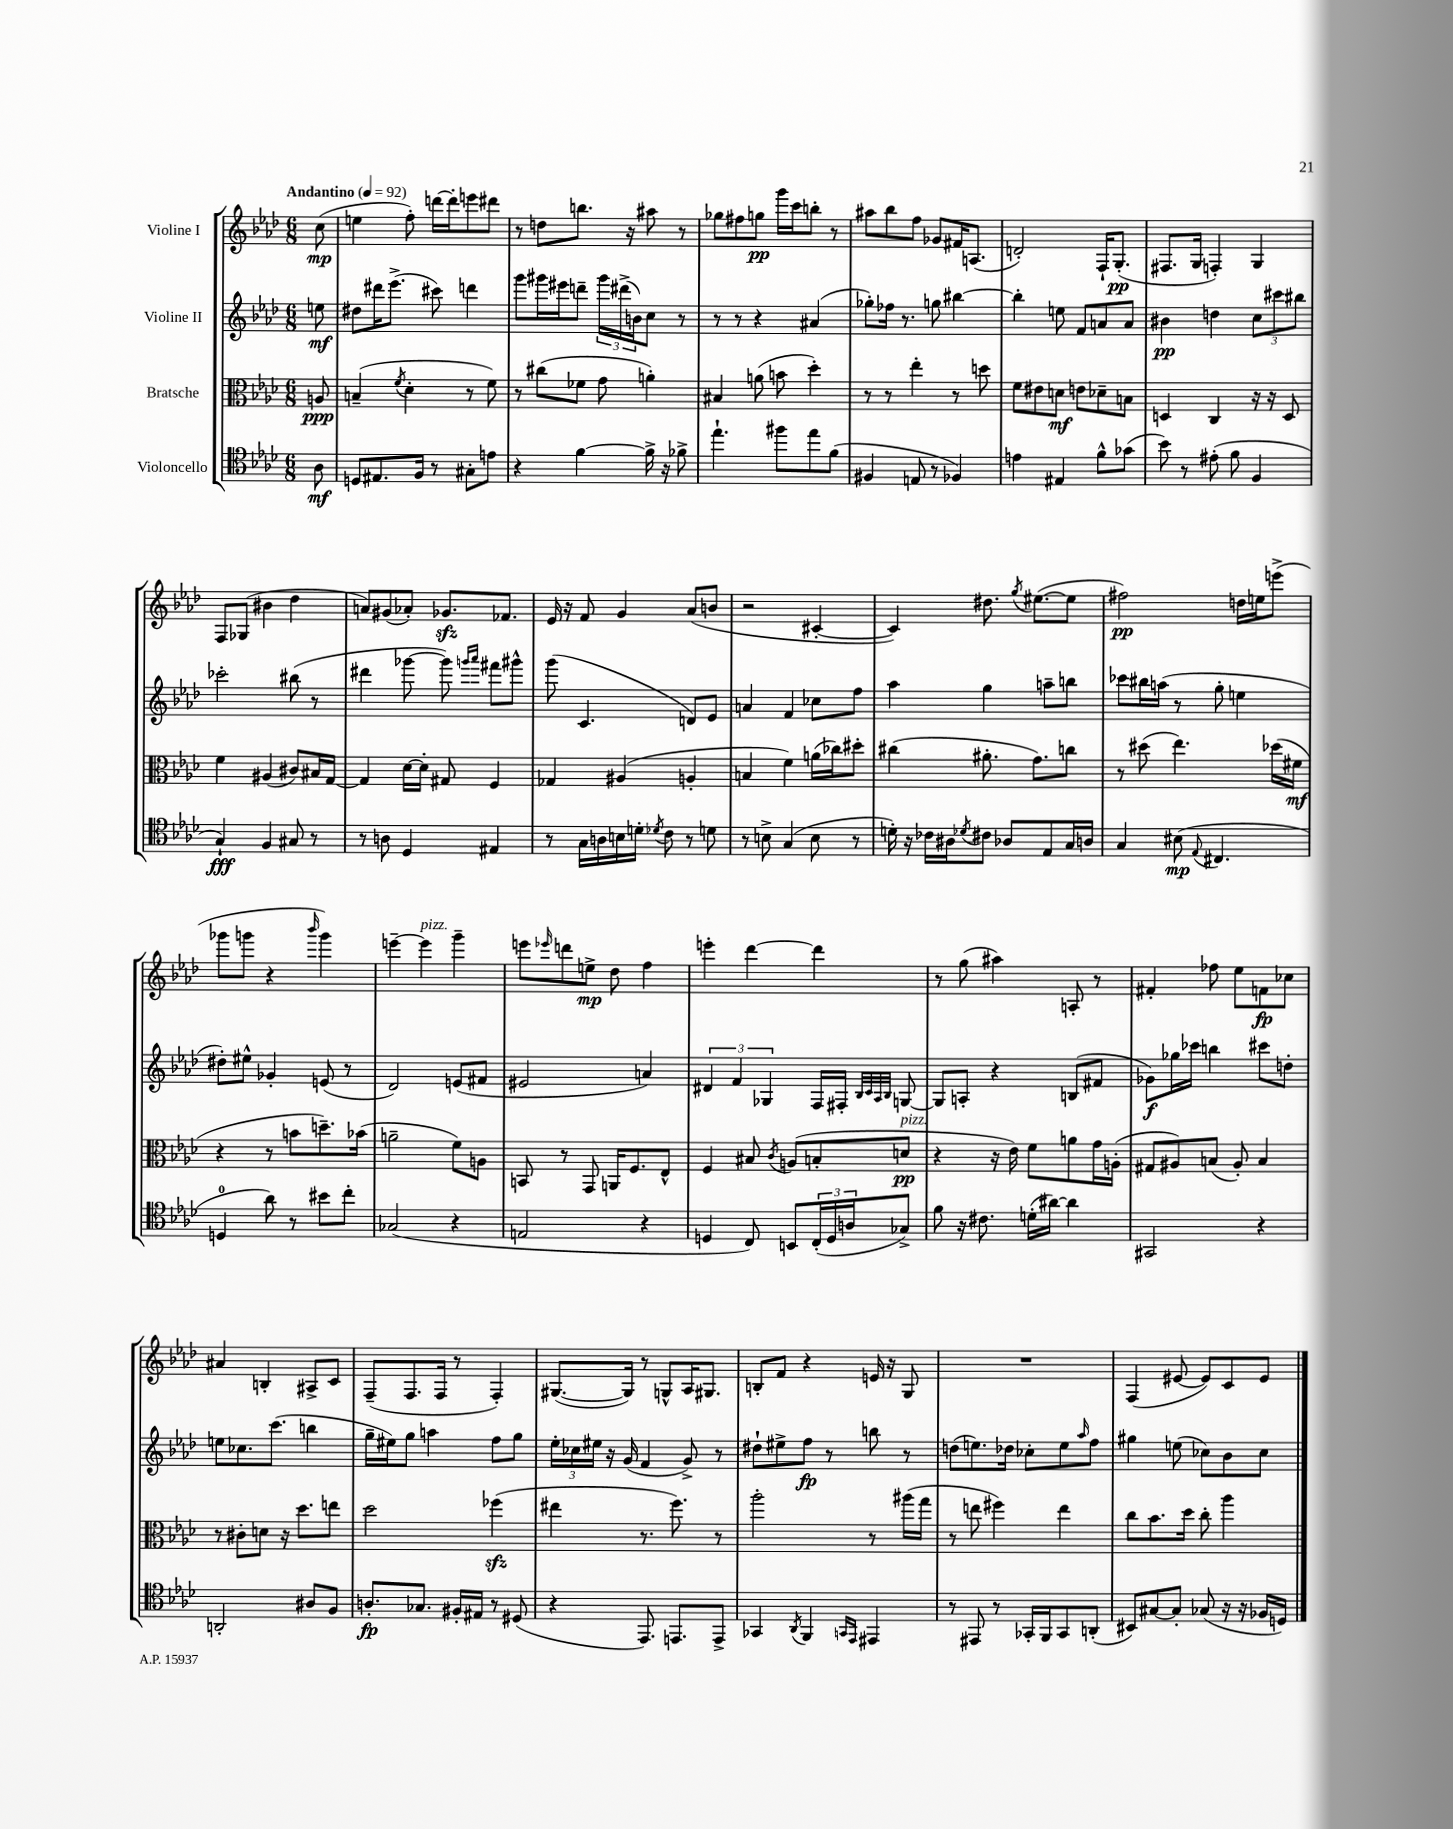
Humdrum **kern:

**kern	**kern	**kern	**kern
*staff4	*staff3	*staff2	*staff1
*clefC4	*clefC3	*clefG2	*clefG2
*k[b-e-a-d-]	*k[b-e-a-d-]	*k[b-e-a-d-]	*k[b-e-a-d-]
*M6/8	*M6/8	*M6/8	*M6/8
*MM92	*MM92	*MM92	*MM92
8A-	8A	8ee	(8cc
=	=	=	=
8D	(4B~	8dd#	4ee
8.E#	.	16ddd#	.
.	.	(8.eee-^	.
.	8qf	.	.
.	4d-'	.	8ff')
16F	.	.	.
8r	.	8ccc#)	[16ddd
.	.	.	16ddd']
8G#'	8r	4ddd	8eee
8e	8f)	.	8ddd#
=	=	=	=
4r	8r	8ggg	8r
.	(8cc#	16ggg#	8dd
.	.	16eee#	.
[4f	8f-	8ddd~	8.bb
.	8g	24ggg#	.
.	.	(24ddd#^	.
.	.	.	16r
.	.	24b)	.
16f^]	4a')	8cc	8aa#
16r	.	.	.
8f-^	.	8r	8r
=	=	=	=
4.ee-`	4B#	8r	8gg-
.	.	8r	8ff#
.	(8a	4r	8gg
8ff#	8b	.	16ggg
.	.	.	16ccc
8ee-	4dd-')	(4a#	8bb'
(8f	.	.	8r
=	=	=	=
4F#	8r	8gg-')	8aa#
.	8r	16ff-	8bb-
.	.	8.r	.
8E	4ee-'	.	8ff
8r	.	8gg	8g-
4F-)	8r	[4bb#	16f#
.	.	.	(8.A
.	8dd	.	.
=	=	=	=
4e	8f	4bb#']	2d')
.	8e#	.	.
4E#	8d	8ee	.
.	8e	8f	.
8f^^	8d-~	8a	16F`
.	.	.	(8.G'
(8g-	8B	8a	.
=	=	=	=
8b-)	4D	4b#	8.F#
8r	.	.	.
.	.	.	16G
(8e#'	4C	4dd	4F')
8f	.	.	.
4F	16r	12cc	4G
.	16r	.	.
.	.	12ccc#	.
.	8D	.	.
.	.	12bb#	.
=	=	=	=
4G`)	4f	2ccc-'	8F
.	.	.	(8G-
4F	(4A#	.	4b#
8G#	8c#)	(8bb#	4dd-
8r	16B#	8r	.
.	[16G	.	.
=	=	=	=
8r	4G]	4ddd#	8a)
8A	.	.	(8g#
4D-	[16d-	[8ggg-	8a-')
.	16d-']	.	.
.	8G#	8ggg-])	8.g-
.	.	16qqggg	.
.	.	16qqaaa-	.
4E#	4F	8fff#	.
.	.	.	8.f-
.	.	8ggg#^^	.
=	=	=	=
8r	4G-	(8ggg	16e-
.	.	.	16r
16G	.	4.c	8f
16A	.	.	.
16B	(4A#	.	4g
16d'	.	.	.
8qd-	.	.	.
8c	.	.	.
8r	4A'	8d)	(8a-
8d	.	8e-	8b
=	=	=	=
8r	4B	4a	2r
8B^	.	.	.
(4G	4f)	4f	.
8B	(16a	8cc-	[4c#'
.	16cc-)	.	.
8r	8dd#'	8ff	.
=	=	=	=
16d')	(4cc#	4aa-	4c#])
16r	.	.	.
16c-	.	.	.
16A#	.	.	.
8qd-	.	.	.
8c#	8.a#'	4gg	8.dd#
8A-	.	.	.
.	.	.	8qgg
.	8.g)	.	([8.ee#
8E-	.	8aa~	.
16G	8cc	8bb	8ee#]
16A	.	.	.
=	=	=	=
4G	8r	8ccc-	2ff#)
.	(8dd#	16bb#	.
.	.	(16aa	.
(8B#	4.ee-)	8r	.
8qqE-	.	.	.
4.C#	.	8gg'	.
.	.	4ee	16dd
.	.	.	16ee
.	(16dd-	.	(8eee^
.	16f#	.	.
=	=	=	=
4D	4r	8dd#')	8ggg-
.	.	8ee#^^	8ggg
8a-)	8r	4g-'	4r
8r	8b	.	.
.	.	.	16qqbbb-
8b#	8.dd~)	(8e	4ggg)
8cc'	.	8r	.
.	(16b-	.	.
=	=	=	=
(2G-	2a~	2d-)	[4eee~
.	.	.	4eee]
4r	8f)	(8e	4ggg~
.	8A	8f#	.
=	=	=	=
2E	8BB	2e#	8eee
.	.	.	16qqeee-
.	8r	.	8ddd
.	8GG	.	8ee^
.	16AA	.	8dd-
.	8.F	.	.
4r	.	4a)	4ff
.	8E-^^	.	.
=	=	=	=
4D	4F	6d#	4eee'
.	.	6f	.
8C)	8B#	.	[4ddd-
.	.	6G-	.
.	8qc	.	.
8BB	(8A	.	.
(24C'	8B'	16F	4ddd-]
24D	.	.	.
.	.	16F#'	.
24A	.	.	.
.	.	32qqB-	.
.	.	32qqc	.
.	.	32qqA-	.
.	.	32qqB-	.
8G-^)	8d	[8G	.
=	=	=	=
8f	4r	8G]	8r
16r	.	8A'	(8gg
8.c#	.	.	.
.	16r	4r	4aa#)
.	16e-)	.	.
(16d'	8f	.	.
[16a#)	.	.	.
4a#]	8a	(8B	8A'
.	16g	8f#	8r
.	(16A'	.	.
=	=	=	=
2GG#	8G#	8g-)	4f#'
.	8A#)	16gg-	.
.	.	16ccc-	.
.	(8B	4bb	8ff-
.	8A#')	.	8ee-
4r	4B	8ccc#	8f
.	.	8dd'	8cc-
=	=	=	=
2AA'	8r	8ee	4a#
.	8c#'	8.cc-	.
.	8d	.	4B'
.	.	(8.ccc	.
.	16r	.	.
.	8.dd-	.	.
8A#	.	4bb	8A#^
8F	8ee	.	8c
=	=	=	=
8.A'	2dd-	16gg~	(8F~
.	.	16ee#)	.
.	.	8gg	8.F
8.G-	.	.	.
.	.	4aa	.
.	.	.	16F
16F#'	.	.	8r
16E#	.	.	.
8r	(4ff-	8ff	4F')
(8D#	.	8gg	.
=	=	=	=
4r	4ee#	24ee-'	([8.G#
.	.	24cc-	.
.	.	24ee#	.
.	.	16r	.
.	.	(16g	16G#])
8.EE-)	8.r	4f	8r
.	.	.	8G^^
8.EE	8.ff)	.	.
.	.	8g^)	16A-
.	.	.	8.G#
8EE^	8r	8r	.
=	=	=	=
4GG-	2aa-'	8dd#`	8B'
.	.	8ee#^	8f
8qAA-	.	.	.
4FF	.	8ff	4r
.	.	8r	.
16qqGG	.	.	.
16qqEE-	.	.	.
4EE#	8r	8bb	16e
.	.	.	16r
.	(16aa#	8r	8G
.	16gg	.	.
=	=	=	=
8r	8r	(8dd	2.r
8EE#	8ee	8.ee)	.
8r	4ff#)	.	.
.	.	16dd-	.
16GG-'	.	8cc-'	.
16FF	.	.	.
8GG-	4ee	8ee	.
.	.	16qqaa-	.
(8AA'	.	8ff	.
=	=	=	=
8BB#)	8cc	4gg#	(4F
[8G#	8.b-	.	.
8G#']	.	(8ee	[8e#
.	16dd-	.	.
(8G-	8cc'	8cc-)	8e#])
16r	4aa-	8b-	8c
16r	.	.	.
16F-	.	8cc-	8e#
16D)	.	.	.
==	==	==	==
*-	*-	*-	*-
